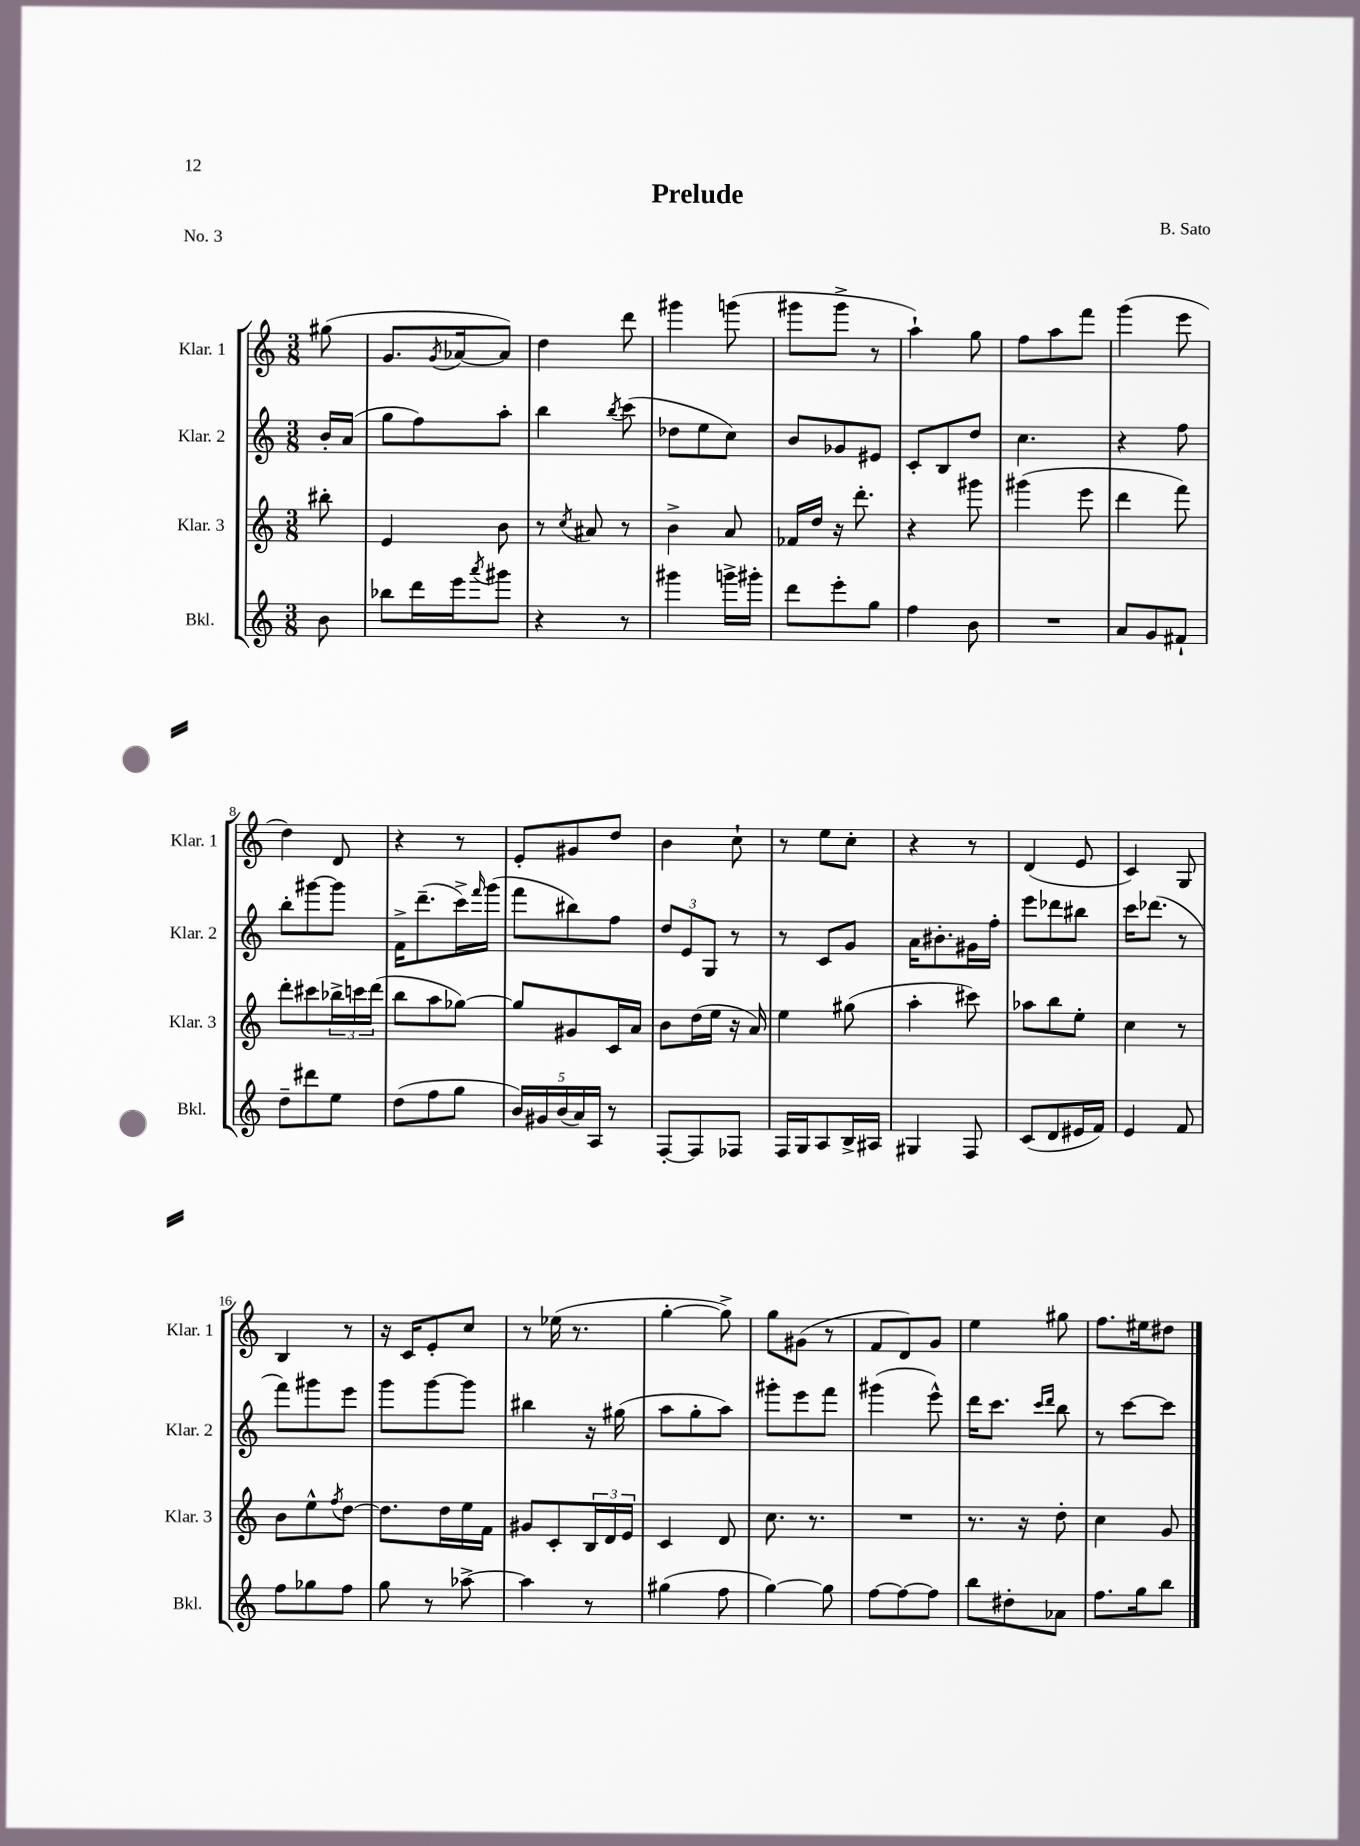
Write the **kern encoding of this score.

**kern	**kern	**kern	**kern
*part4	*part3	*part2	*part1
*staff4	*staff3	*staff2	*staff1
*I"Bkl.	*I"Klar. 3	*I"Klar. 2	*I"Klar. 1
*I'Bkl.	*I'Klar. 3	*I'Klar. 2	*I'Klar. 1
*clefG2	*clefG2	*clefG2	*clefG2
*k[]	*k[]	*k[]	*k[]
*M3/8	*M3/8	*M3/8	*M3/8
=	=	=	=
8b\	8bb#X'\	16b'/LL	(8gg#X\
.	.	(16a/JJ	.
=1	=1	=1	=1
8bb-X\L	4e/	8gg\L	8.g/L
16ddd\L	.	8ff\)	.
.	.	.	8qg/
16eee\J	.	.	[16a-X/k
8qaaa/	.	.	.
8ggg#X\J	8b\	8aa'\J	8a-/J])
=2	=2	=2	=2
4r	8r	4bb\	4dd\
.	8qcc/	.	.
.	8a#X/	.	.
.	.	8qbb/	.
8r	8r	(8ccc\	8ddd\
=3	=3	=3	=3
4ggg#X\	4b^\	8dd-X\L	4ggg#X\
.	.	8ee\	.
16gggn^\LL	8a/	8cc\J)	(8gggn\
16ggg#X'\JJ	.	.	.
=4	=4	=4	=4
8ddd\L	16f-X/LL	8b/L	8ggg#X\L
.	16dd/JJ	.	.
8eee'\	16r	8g-X/	8ggg#^\J
.	8.ddd'\	.	.
8gg\J	.	8e#X/J	8r
=5	=5	=5	=5
4ff\	4r	8c'/L	4aa`\)
.	.	8B/	.
8b\	8ggg#X\	8dd/J	8gg\
=6	=6	=6	=6
4.r	(4ggg#X\	4.cc\	8ff\L
.	.	.	8aa\
.	8eee\	.	8fff\J
=7	=7	=7	=7
8a/L	4ddd\	4r	(4ggg\
8g/	.	.	.
8f#X`/J	8fff\)	8ff\	8eee\
!!LO:LB:g=z
=8	=8	=8	=8
8dd~\L	8ddd'\L	8bb'\L	4dd\)
8ddd#X\	8ccc#X\	[8ggg#X\	.
8ee\J	24bb-X^\L	8ggg#\J]	8d/
.	24cccn\	.	.
.	(24ddd\JJ	.	.
=9	=9	=9	=9
(8dd\L	8bb\L	16f^\KL	4r
.	.	(8.ddd~\	.
8ff\	8aa\	.	.
8gg\J	[8gg-X\J)	16ccc^\L)	8r
.	.	16qqfff/	.
.	.	(16ggg\JJ	.
=10	=10	=10	=10
20b/LL)	8gg-/L]	8fff\L	8e'/L
20g#X/	.	.	.
(20b/	.	.	.
.	8g#X/	8bb#X\)	8g#X/
20a/)	.	.	.
20A/JJ	.	.	.
8r	16c/L	8ff\J	8dd/J
.	16a/JJ	.	.
=11	=11	=11	=11
[8F'/L	8b\L	12dd/L	4b\
.	.	12e/	.
8F/]	(16dd\L	.	.
.	.	12G/J	.
.	16ee\JJ	.	.
8F-X/J	16r	8r	8cc`\
.	16a/)	.	.
=12	=12	=12	=12
16F/LL	4ee\	8r	8r
16G/J	.	.	.
8A/	.	8c/L	8ee\L
16B^/L	(8gg#X\	8g/J	8cc'\J
16A#X/JJ	.	.	.
=13	=13	=13	=13
4G#X/	4aa'\	16a\KL	4r
.	.	8.b#X'\	.
8F/	8ccc#X\)	16g#X\L	8r
.	.	16ff'\JJ	.
=14	=14	=14	=14
(8c/L	8aa-X\L	8eee\L	(4d/
8d/	8bb\	8ddd-X\	.
16e#X/L	8ee'\J	8bb#X\J	8e/
16f/JJ)	.	.	.
=15	=15	=15	=15
4e/	4cc\	16ccc\KL	4c/)
.	.	(8.ddd-X\J	.
8f/	8r	8r	8G/
!!LO:LB:g=z
=16	=16	=16	=16
8ff\L	8b\L	8fff\L)	4B/
8gg-X\	8ee^^\	8ggg#X\	.
.	8qff/	.	.
8ff\J	[8dd\J	8eee\J	8r
=17	=17	=17	=17
8gg\	8.dd\L]	8ggg\L	16r
.	.	.	16c/KL
8r	.	[8ggg\	8e'/
.	16dd\L	.	.
[8aa-X^\	16ee\	8ggg\J]	8cc/J
.	16f\JJ	.	.
=18	=18	=18	=18
4aa-\]	8g#X/L	4bb#X\	8r
.	8c'/	.	(16ee-X\
.	.	.	8.r
8r	24B/L	16r	.
.	24d/	.	.
.	.	(16gg#X\	.
.	24e/JJ	.	.
=19	=19	=19	=19
(4gg#X\	4c/	8aa\L	[4gg'\
.	.	8gg'\	.
8ff\	8d/	8aa\J)	8gg^\])
=20	=20	=20	=20
[4gg\)	8.cc\	8ggg#X'\L	8gg\L
.	.	8eee\	(8g#X\J
.	8.r	.	.
8gg\]	.	8fff\J	8r
=21	=21	=21	=21
[8ff\L	4.r	(4ggg#X\	8f/L
8ff\_	.	.	8d/)
8ff\J]	.	8eee^^\)	8g/J
=22	=22	=22	=22
8bb\L	8.r	16ddd\KL	4ee\
.	.	8.ccc\J	.
8dd#X'\	.	.	.
.	16r	.	.
.	.	16qqccc/LL	.
.	.	16qqddd/JJ	.
8a-X\J	8dd'\	8bb\	8gg#X\
=23	=23	=23	=23
8.ff\L	4cc\	8r	8.ff\L
.	.	[8ccc\L	.
16gg\k	.	.	16ee#X\k
8bb\J	8g/	8ccc\J]	8dd#X\J
==	==	==	==
*-	*-	*-	*-
